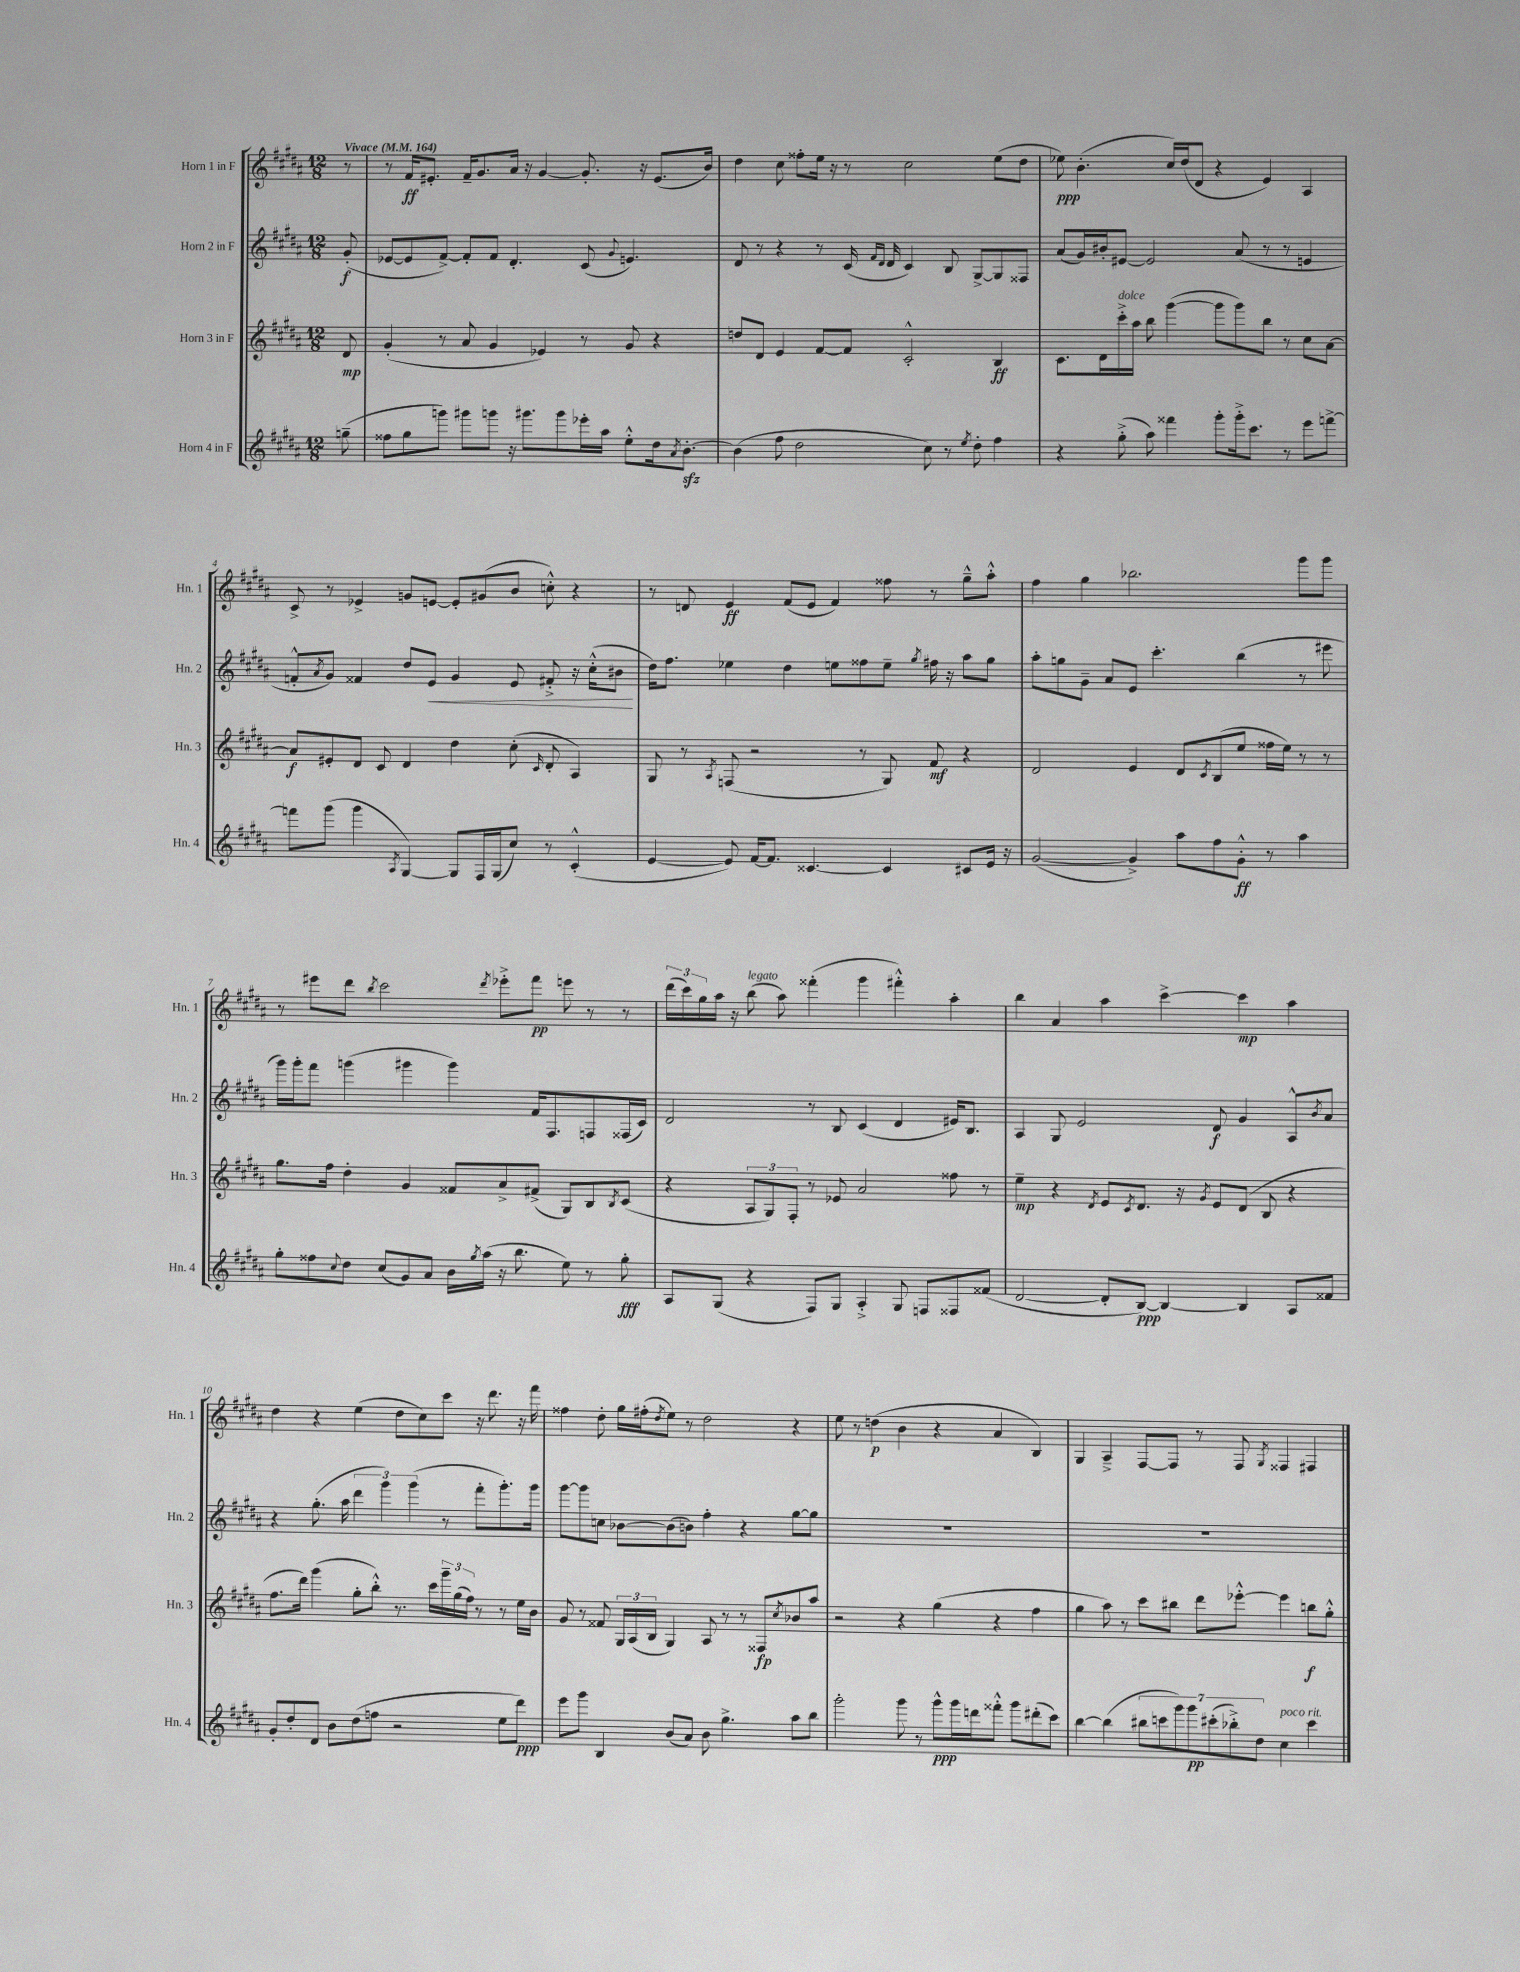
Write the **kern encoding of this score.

**kern	**kern	**kern	**kern
*staff4	*staff3	*staff2	*staff1
*clefG2	*clefG2	*clefG2	*clefG2
*k[f#c#g#d#a#]	*k[f#c#g#d#a#]	*k[f#c#g#d#a#]	*k[f#c#g#d#a#]
*M12/8	*M12/8	*M12/8	*M12/8
*MM164	*MM164	*MM164	*MM164
(8gg~\	8d#/	(8g#'/	8r
=	=	=	=
8ff##\L	(4g#'/	[8e-/L	8r
8gg#\	.	8e-/]	16f#/LK
.	.	.	8.e#'/J
8ggg\J)	8r	[8f#^/J)	.
8ggg#\L	8a#/	8f#'/]L	16f#~/LK
.	.	.	8.g#/
8ggg\J	4g#/	8f#/J	.
16r	.	4.d#'/	16a#/Jk
8.ggg#\L	.	.	16r
.	4e-/)	.	[4g#/
8ggg#\	.	.	.
16eee-'\L	8r	(8c#/	8.g#'/]
16aa#\JJ	.	.	.
.	.	8qqg#/	.
8ee'^^\L	8g#/	4.e/)	.
.	.	.	16r
16dd#\k	4r	.	(8.e#/L
8qa#/	.	.	.
[8.b'\J	.	.	.
.	.	.	16b/Jk)
=	=	=	=
(4b\]	8dd/L	8d#/	4dd#\
.	8d#/J	8r	.
8ff#\	4e/	4r	8cc#\
2dd#\	.	.	8ff##'\L
.	[8f#/L	8r	16ee\Jk
.	.	.	16r
.	8f#/]J	(16c#/	8r
.	.	16qqf#/LL	.
.	.	16qqd#/JJ	.
.	.	16d#/	.
.	2c#'^^/	4c#/)	2cc#\
8cc#\)	.	.	.
8r	.	8B/	.
8qee/	.	.	.
8dd#'\	.	[8G#^/L	.
4ff#\	4B/	8G#/]	(8ee\L
.	.	8F##/J	8dd#\J
=	=	=	=
4r	8.c#\L	(8a#/L	8ee-\)
.	.	16g#/L)	(4.b'\
.	16d#\L	16b#'/J	.
(8gg#'^\	16ccc#'^\	[8e#/J	.
.	16aa#\JJ	.	.
8aa#\)	8bb\	2e#/]	.
4fff##\	([4ggg#\	.	16cc#/LL)
.	.	.	(16dd#/J
.	.	.	8d#/J
8ggg#'\L	8ggg#\]L	.	4r
16ggg#'^\k	8ggg#\)	(8a#/	.
8.ccc#\J	.	.	.
.	8bb\J	8r	4e/)
8r	8r	8r	.
8eee\L	8cc#\L	4e/	4A#/
[8fff^\J	[8a#\J	.	.
=	=	=	=
8fff\]L	8a#/]L	8f'^^/L	8c#^/
.	.	8qa#/	.
(8ggg#\J	8e#'/	8g#/J)	8r
4ggg#\	8d#/J	4f##/	4e-^/
.	8c#/	.	.
8qA#/	.	.	.
[4G#/)	4d#/	8dd#/L	8g/L
.	.	8e/J	[8e/J
8G#/]L	4dd#\	4g#/	8e'/]L
16F#/L	.	.	(8g#/
(16G#/J	.	.	.
8cc#/J)	(8cc#'\	8e/	8b/J
.	16qqc#/	.	.
8r	8d#'/	8f#'^/	8cc'^^\)
(4c#'^^/	4A#/)	16r	4r
.	.	(16cc#'^^\LK	.
.	.	8b#\J	.
=	=	=	=
[4e/	8G#/	16dd#\LK)	8r
.	.	8.ff#\J	.
.	8r	.	8d/
.	8qA#/	.	.
8e/])	(8F/	4ee-\	4e/
[16f#/LK	2r	.	.
8.f#/]J	.	.	.
.	.	4dd#\	(8f#/L
[4.c##/	.	.	8e/J
.	.	8ee\L	4f#/)
.	8r	8ff##\	.
4c##/]	8G#/)	8ee~\J	8ff##\
.	.	8qgg#/	.
.	8f#/	16ff#\	8r
.	.	16r	.
8c#/L	4r	8aa#\L	8gg#~^^\L
16e/Jk	.	8gg#\J	8aa#'^^\J
16r	.	.	.
=	=	=	=
([2g#/	2d#/	8aa#'\L	4ff#\
.	.	8gg\	.
.	.	8g#~\J	4gg#\
.	.	8a#/L	.
4g#^/])	4e/	8e/J	2.bb-\
.	.	4.ccc#'\	.
8aa#\L	8d#/L	.	.
.	8qc#/	.	.
8ff#\	(8B/	.	.
8g#'^^\J	8ee/J	(4bb\	.
8r	16ff##\LL	.	.
.	16ee\JJ)	.	.
4aa#\	8r	8r	8ggg#\L
.	8r	8eee#\	8ggg#\J
=	=	=	=
8gg#'\L	8.gg#\L	16ggg#\LL)	8r
.	.	16ggg#'\J	.
8ff##\	.	8fff#\J	8eee#\L
.	16ff#\Jk	.	.
8qqcc#/	.	.	.
8dd#\J	4dd#'\	(4ggg\	8ddd#\J
.	.	.	8qbb/
(8cc#/L	.	.	2ccc#\
8g#/)	4g#/	4ggg#\	.
8a#/J	.	.	.
16b\LL	8f##/L	4ggg#\)	.
8qgg#/	.	.	.
(16aa#\JJ	.	.	.
.	.	.	8qddd#/
16r	8a#^/	.	8eee-'^\L
8.bb\	.	.	.
.	(8f#^/J	16f#/LK	8fff#\J
.	.	8.F#/	.
8ee\)	8G#/L)	.	8eee\
8r	8B/	8F/	8r
.	8qB/	.	.
8gg#'\	(8c#/J	(16F##/L	8r
.	.	16c#/JJ)	.
=	=	=	=
8A#/L	4r	2d#/	(24ddd#\LL
.	.	.	24ccc#\)
.	.	.	24gg#\
(8G#/J	.	.	16aa#\JJ
.	.	.	16r
4r	12A#/L	.	(8bb\
.	12G#/)	.	.
.	.	.	8aa#\)
.	12F#'/J	.	.
8F#/L)	8r	8r	(4fff##'\
8G#/J	8e-/	8B/	.
4A#'^/	2a#/	(4c#/	4ggg#\
8G#/	.	4d#/	4fff#'^^\)
8F/L	.	.	.
8F##/	8ff##\	16e#/LK)	4aa#'\
.	.	8.B/J	.
(8f##/J	8r	.	.
=	=	=	=
[2d#/	4ee~\	4A#/	4bb\
.	4r	8G#/	4a#/
.	.	2e/	.
.	8qd#/	.	.
8d#'/]L	8e/L	.	4aa#\
.	8qc#/	.	.
[8B/J)	8.d#/J	.	.
4B/_	.	.	[4ccc#^\
.	16r	.	.
.	8qg#/	.	.
.	8e/L	8d#/	.
4B/]	(8d#/J	4g#/	4ccc#\]
.	8B/	.	.
8A#/L	4r	8A#^^/L	4aa#\
.	.	8qb/	.
8f##/J	.	8a#/J	.
=	=	=	=
8g#'/L	8.ff#\L	4r	4dd#\
8dd#'/	.	.	.
.	16ddd#\Jk)	.	.
8d#/J	(4ggg#\	(8.gg#'\	4r
8b\L	.	.	.
.	.	16aa#\	.
(8dd#\	8gg#'\L	6ddd#\	(4ee\
8ff\J	8bb'^^\J)	.	.
.	.	6ggg#\)	.
2r	8.r	.	8dd#\L
.	.	(6ggg#\	.
.	.	.	8cc#\)
.	16ccc#\LL	.	.
.	24ggg#~\	8r	8ccc#\J
.	(24gg#\	.	.
.	24ff#\JJ)	.	.
.	8r	8fff#'\L	16r
.	.	.	8.ddd#\
8ee\L	8r	8.ggg#'\)	.
8ddd#\J)	16ee\LL	.	16r
.	16b\JJ	16ggg#\Jk	16fff#\
=	=	=	=
8eee\L	8g#/	[8ggg#\L	4ff##\
8ggg#\J	8r	8ggg#\]	.
4B/	8f##/	8cc\J	8dd#'\
.	24G#/LL	[8b-\L	16gg#\LL
.	(24A#/	.	.
.	.	.	(16ff#'\J
.	24B/JJ	.	.
.	.	.	8qdd#/
(8b/L	4G#/)	(8b-\]	8ee\J)
8a#/J)	.	8b\J)	8r
8b\	8A#/	4ff#'\	2dd#\
4.gg#^\	8r	.	.
.	8r	4r	.
.	8F##/L	.	.
.	8qcc#/	.	.
8aa#\L	8b-/	[8gg#\L	4r
8bb\J	8aa#/J	8gg#\]J	.
=	=	=	=
2ggg#'\	2r	1.r	8ee\
.	.	.	8r
.	.	.	(4dd\
8ggg#\	4r	.	4b\
8r	.	.	.
8ggg#^^\L	(4gg#\	.	4r
16ggg#\L	.	.	.
16ddd\J	.	.	.
8fff##'^^\J	4r	.	4a#/
8ggg#\L	.	.	.
(8ddd#'\	4ff#\	.	4B/)
8ccc#\J)	.	.	.
=	=	=	=
[4bb\	4gg#\	1.r	4G#/
(4bb\]	8aa#\)	.	4A#~^/
.	8r	.	.
14bb#\L	8ccc#\L	.	[8F#/L
14ccc\	.	.	.
.	8bb#\J	.	8F#/]J
14ggg#\)	.	.	.
14ggg#\	.	.	.
.	8ddd#\L	.	8r
(14ccc#'\	.	.	.
14bb-'^\)	.	.	.
.	[8eee-'^^\J	.	8F#/
14dd#\J	.	.	.
.	.	.	8qG#/
4cc#\	4eee-\]	.	4F##/
4ccc#\	8bb\L	.	4F#/
.	8gg#'^^\J	.	.
==	==	==	==
*-	*-	*-	*-
